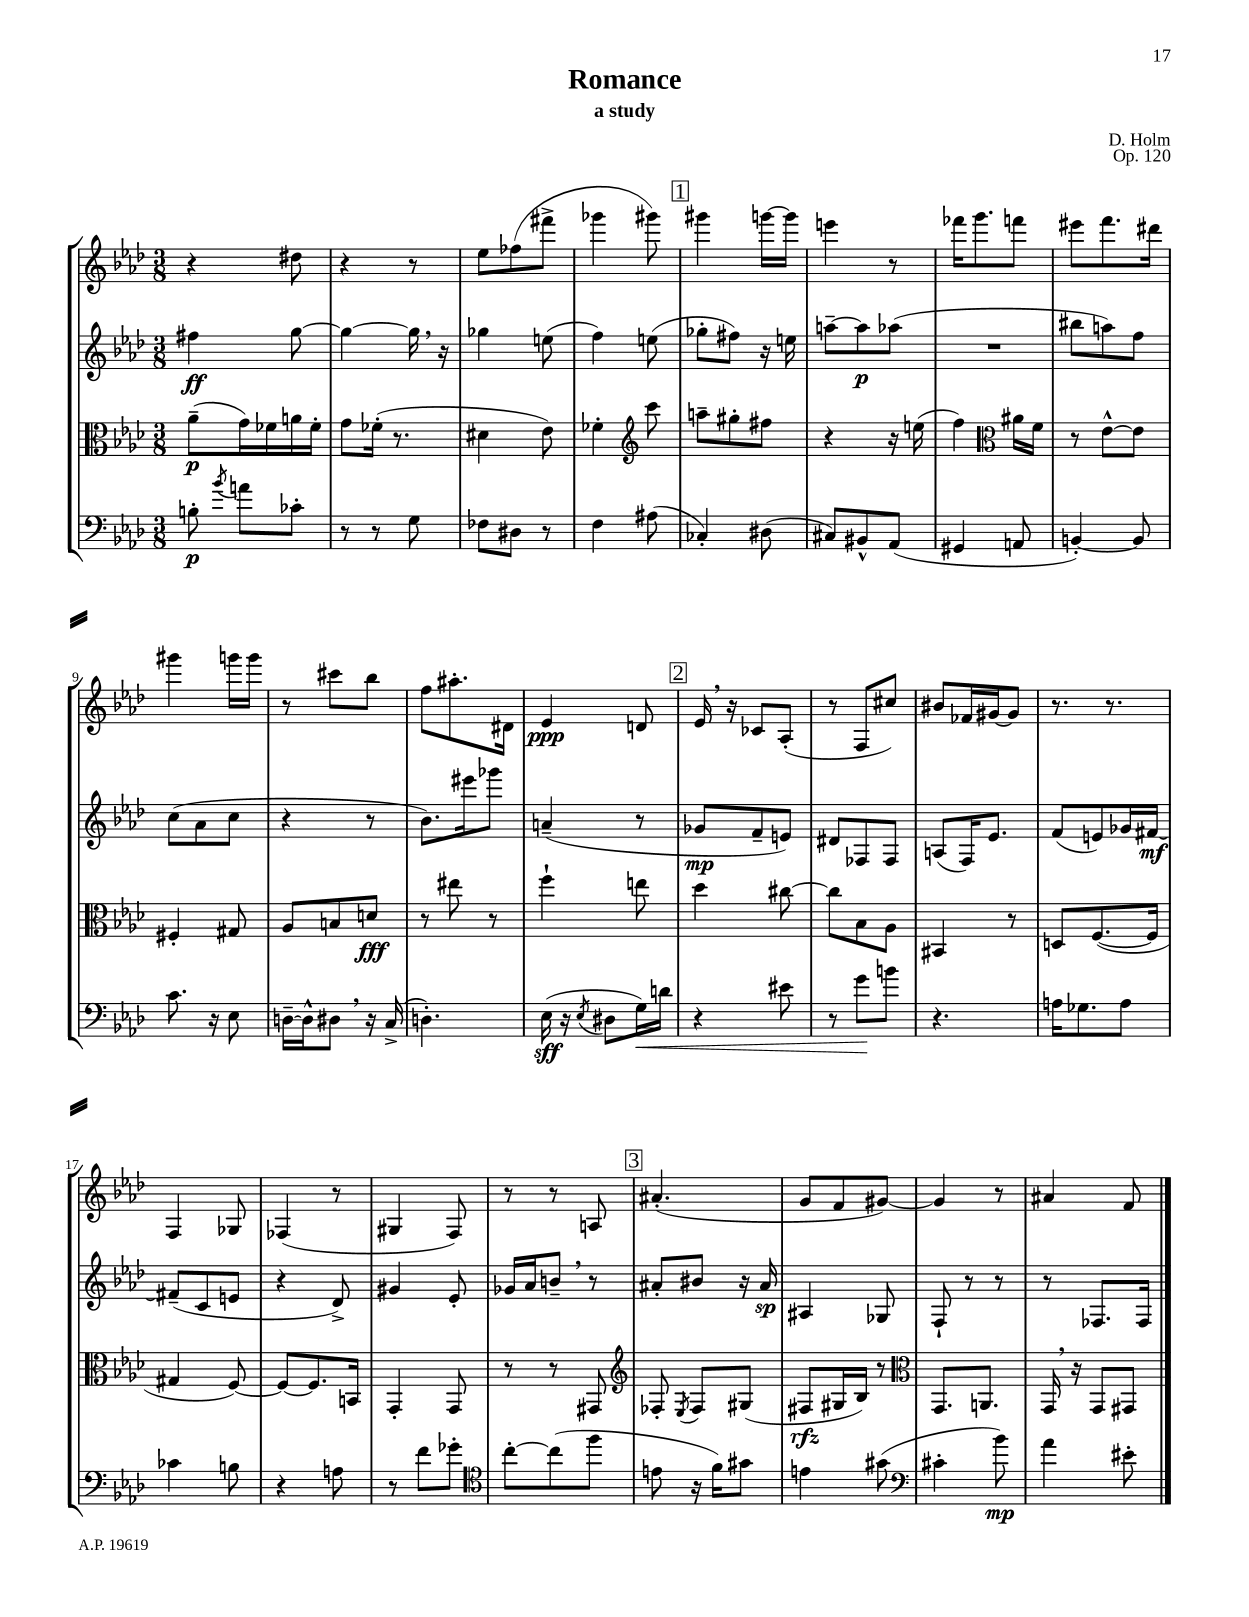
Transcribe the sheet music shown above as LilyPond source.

\header { title = "Romance" composer = "D. Holm" subtitle = "a study" opus = "Op. 120" }
<<
\new StaffGroup <<
\new Staff = "s0" {
    \clef treble \key aes \major \numericTimeSignature \time 3/8
    \autoBeamOff r4 dis''8 |
    r4 r8 |
    ees''8[ fes''8( fis'''8]-> |
    ges'''4 gis'''8) |
    \mark \markup { \box "1" } gis'''4 g'''16[~ g'''16] |
    e'''4 r8 |
    fes'''16[ g'''8. f'''8] |
    eis'''8[ f'''8. dis'''16] |
    gis'''4 g'''16[ g'''16] |
    r8 cis'''8[ bes''8] |
    f''8[ ais''8.-. dis'16] |
    ees'4\ppp d'8 |
    \mark \markup { \box "2" } ees'16 \breathe r16 ces'8[ aes8]-.( |
    r8 f8[ cis''8]) |
    bis'8[ fes'16 gis'16~ gis'8] |
    r8. r8. |
    f4 ges8 |
    fes4( r8 |
    gis4 f8) |
    r8 r8 a8 |
    \mark \markup { \box "3" } ais'4.-.( |
    g'8[ f'8 gis'8]~) |
    gis'4 r8 |
    ais'4 f'8 \bar "|." |
}
\new Staff = "s1" {
    \clef treble \key aes \major \numericTimeSignature \time 3/8
    \autoBeamOff fis''4\ff g''8~ |
    g''4~ g''16 \breathe r16 |
    ges''4 e''8( |
    f''4) e''8( |
    \mark \markup { \box "1" } ges''8[-. fis''8]) r16 e''16 |
    a''8[~-- a''8\p aes''8]( |
    R4. |
    bis''8[ a''8) f''8] |
    c''8[( aes'8 c''8] |
    r4 r8 |
    bes'8.[) eis'''16 ges'''8] |
    a'4--( r8 |
    \mark \markup { \box "2" } ges'8[\mp f'8-- e'8]) |
    dis'8[ fes8 fes8] |
    a8[( f16) ees'8.] |
    f'8[( e'8) ges'16 fis'16]~\mf |
    fis'8[--( c'8 e'8] |
    r4 des'8->) |
    gis'4 ees'8-. |
    ges'16[ aes'16 b'8]-- \breathe r8 |
    \mark \markup { \box "3" } ais'8[-. bis'8] r16 ais'16\sp |
    ais4 ges8 |
    f8-! r8 r8 |
    r8 fes8.[ fes16] \bar "|." |
}
\new Staff = "s2" {
    \clef alto \key aes \major \numericTimeSignature \time 3/8
    \autoBeamOff aes'8[--\p( g'16) fes'16 a'16 fes'16]-. |
    g'8[ fes'16]-.( r8. |
    dis'4 ees'8) |
    fes'4-. \clef treble c'''8 |
    \mark \markup { \box "1" } a''8[-- gis''8-. fis''8] |
    r4 r16 e''16( |
    f''4) \clef alto ais'16[ f'16] |
    r8 ees'8[~-^ ees'8] |
    fis4-. gis8 |
    aes8[ b8 d'8]\fff |
    r8 eis''8 r8 |
    f''4-! e''8 |
    \mark \markup { \box "2" } des''4 cis''8~ |
    cis''8[ bes8 aes8] |
    bis,4 r8 |
    d8[ f8.~( f16] |
    gis4 f8~) |
    f8[~ f8. b,16] |
    g,4-. g,8 |
    r8 r8 gis,8 |
    \mark \markup { \box "3" } \clef treble fes8-. \acciaccatura { ees8 } fes8[ gis8]( |
    fis8[\rfz gis16 bes16]) r8 |
    \clef alto g,8.[ a,8.] |
    g,16 \breathe r16 g,8[ gis,8] \bar "|." |
}
\new Staff = "s3" {
    \clef bass \key aes \major \numericTimeSignature \time 3/8
    \autoBeamOff b8-.\p \acciaccatura { bes'8 } a'8[ ces'8]-. |
    r8 r8 g8 |
    fes8[ dis8] r8 |
    f4 ais8( |
    \mark \markup { \box "1" } ces4-.) dis8( |
    cis8[) bis,8-^ aes,8]( |
    gis,4 a,8 |
    b,4~-.) b,8 |
    c'8. r16 ees8 |
    d16[~-- d16-^ dis8] \breathe r16 c16->( |
    d4.-.) |
    ees16\sff( r16 \acciaccatura { ees8 } dis8[ g16\<) d'16] |
    \mark \markup { \box "2" } r4 eis'8 |
    r8 g'8[\! b'8] |
    r4. |
    a16[ ges8. a8] |
    ces'4 b8 |
    r4 a8 |
    r8 f'8[ ges'8]-. |
    \clef tenor c''8[~-. c''8( f''8] |
    \mark \markup { \box "3" } e'8 r16 f'16[) gis'8] |
    e'4 gis'8( |
    \clef bass cis'4-. bes'8\mp) |
    aes'4 eis'8-. \bar "|." |
}
>>
>>
